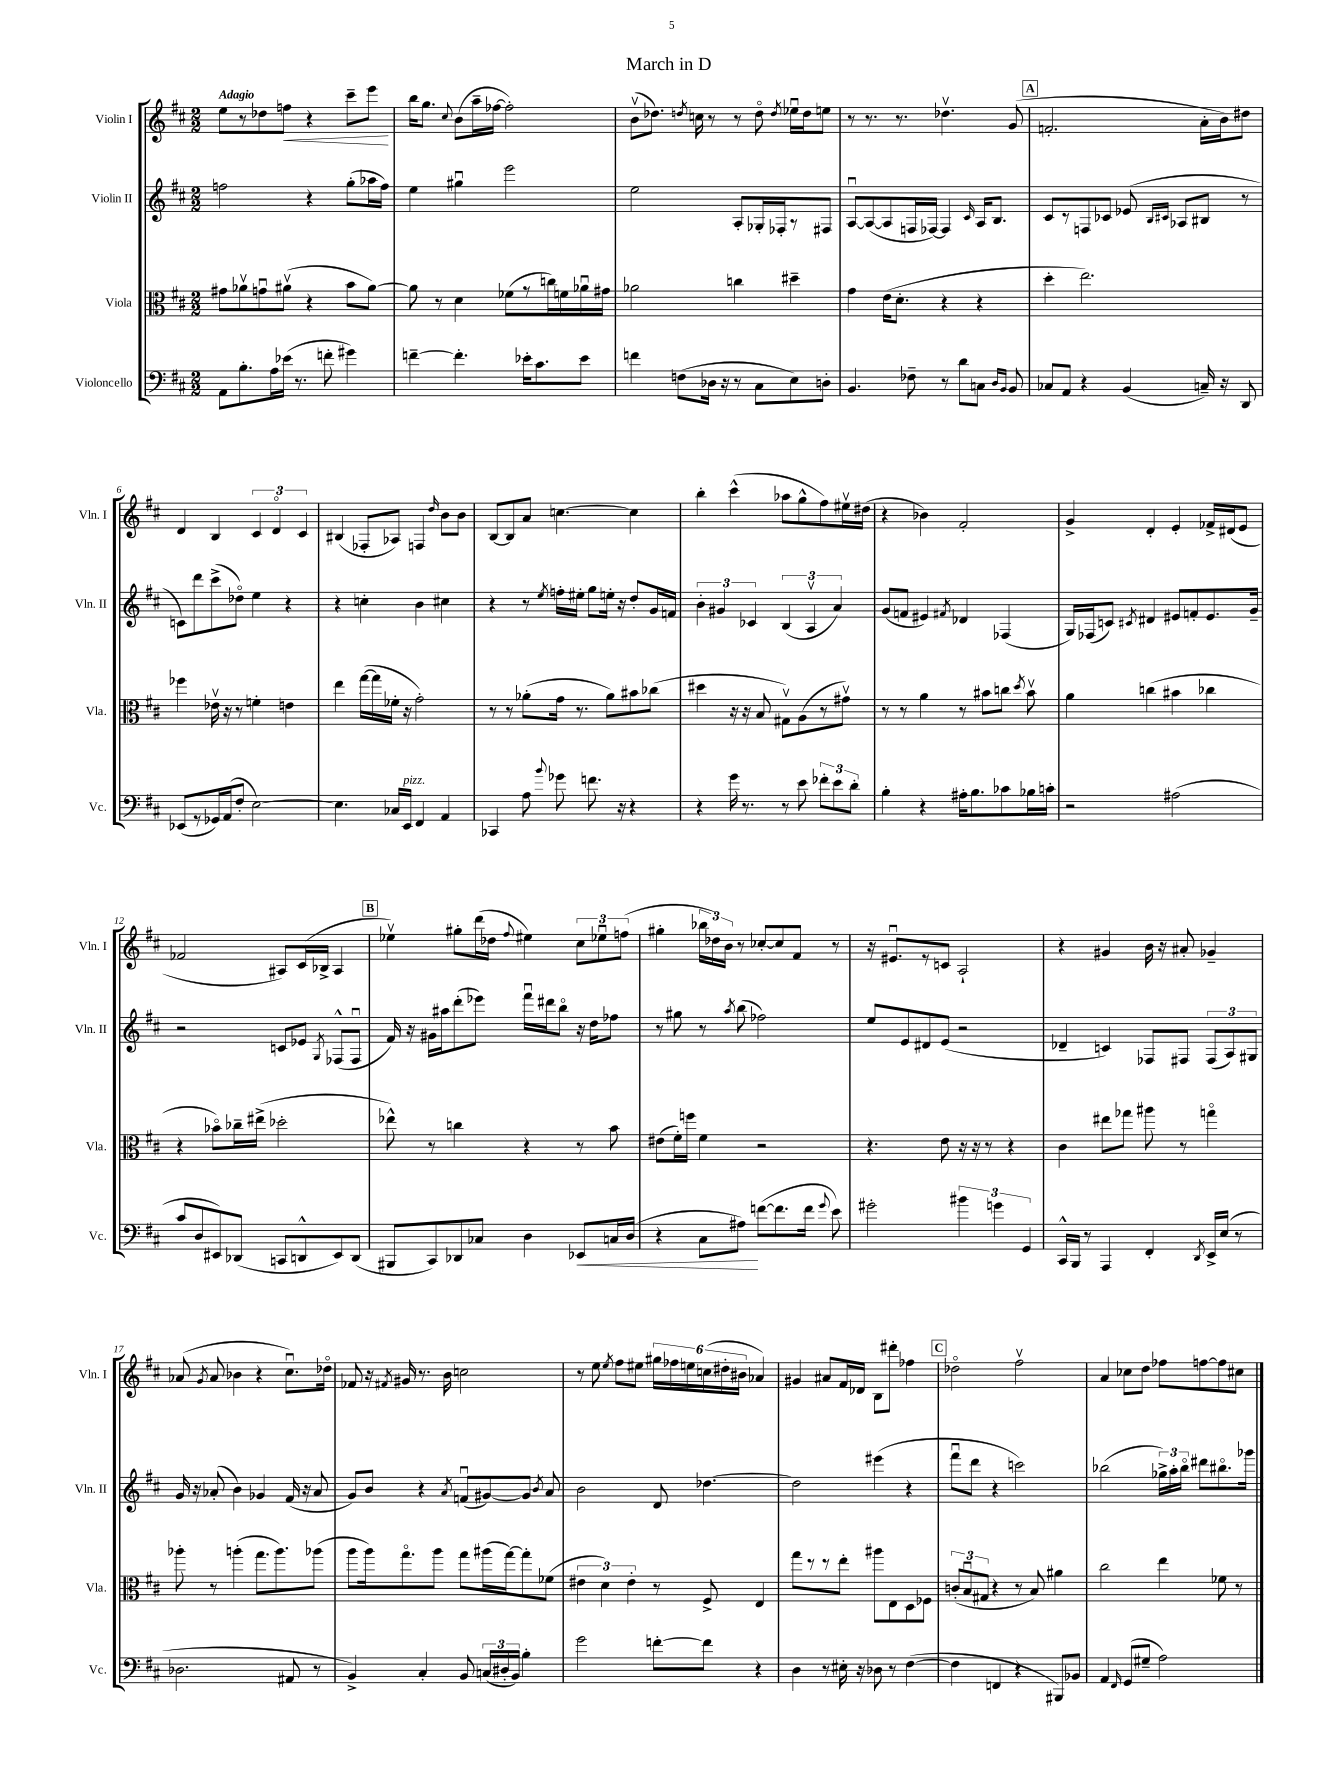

**kern	**dynam	**kern	**kern	**kern	**dynam
*part4	*part4	*part3	*part2	*part1	*part1
*staff4	*staff4	*staff3	*staff2	*staff1	*staff1
*I"Violoncello	*	*I"Viola	*I"Violin II	*I"Violin I	*
*I'Vc.	*	*I'Vla.	*I'Vln. II	*I'Vln. I	*
*clefF4	*	*clefC3	*clefG2	*clefG2	*
*k[f#c#]	*	*k[f#c#]	*k[f#c#]	*k[f#c#]	*
*M2/2	*	*M2/2	*M2/2	*M2/2	*
=1	=1	=1	=1	=1	=1
!	!	!	!	!LO:TX:a:B:t=Adagio	!
8AA\L	.	8g#X\L	2ffn\	8ee\L	.
8.B'\	.	8a-Xv\	.	8r	.
.	.	8gnu\	.	8dd-X\	.
16A\L	.	.	.	.	.
!	!	!	!	!	!LO:HP:b
(16e-X\JJ	.	(8a#Xv\J	.	8ffn\J	<
8.r	.	.	.	.	.
.	.	4r	4r	4r	.
8fn'\	.	.	.	.	.
4g#X\)	.	8b\L	(8gg'\L	8ccc#~\L	.
.	.	[8a#\J)	16aa-X\L	8eee\J	.
.	.	.	16ff\JJ)	.	.
.	.	.	.	.	[
=2	=2	=2	=2	=2	=2
[4fn~\	.	8a#\]	4ee\	16bb\KL	.
.	.	.	.	8.gg\J	.
.	.	8r	.	.	.
.	.	.	.	8qqcc#/	.
4.f'\]	.	4d\	4gg#Xu\	(8b\L	.
.	.	.	.	16aa~\L	.
.	.	.	.	[16ff-X\JJ	.
.	.	(8f-X\L	2eee\	2ff-'\])	.
16e-X'\KL	.	8r	.	.	.
8.c#\	.	.	.	.	.
.	.	16ccn\L)	.	.	.
.	.	16fn\	.	.	.
8e-\J	.	16a-Xu\	.	.	.
.	.	16g#X\JJ	.	.	.
=3	=3	=3	=3	=3	=3
4fn\	.	2a-X\	2ee\	(8bv\L	.
.	.	.	.	8.dd-X\J)	.
(8Fn\L	.	.	.	.	.
.	.	.	.	8qddn/	.
.	.	.	.	16ccn\	.
16D-X\Jk	.	.	.	8r	.
16r	.	.	.	.	.
8r	.	4ccn\	8A'/L	8r	.
8C#\L	.	.	16G-X'/L	8dd\	.
.	.	.	16F-X'/J	.	.
.	.	.	.	8qdd/	.
8E\)	.	4dd#X~\	8r	16ee-Xu\LL	.
.	.	.	.	16dd\J	.
8Dn'\J	.	.	8F#X/J	8een\J	.
=4	=4	=4	=4	=4	=4
4.BB/	.	4g\	[8Au/L	8r	.
.	.	.	(8A/_	8.r	.
.	.	(16e\KL	8A/]	.	.
.	.	8.d'\J	.	8.r	.
8F-X~\	.	.	16Fn/L	.	.
.	.	.	[16F-X/JJ)	.	.
8r	.	4r	4F-/]	4.dd-Xv\	.
8d\L	.	.	.	.	.
.	.	.	16qqc#/	.	.
8Cn\J	.	4r	16A/KL	.	.
.	.	.	8.B/J	.	.
16qqD/LL	.	.	.	.	.
16qqBB/JJ	.	.	.	.	.
8BB/	.	.	.	(8g/	.
!!LO:REH:place=s1:t=A
=5	=5	=5	=5	=5	=5
8C-X/L	.	4dd'\	8c#/L	2.fn'/	.
8AA/J	.	.	8r	.	.
4r	.	2.ee\)	8Fn/	.	.
.	.	.	8c-X/J	.	.
(4BB/	.	.	(8e-X/	.	.
.	.	.	16qqB/LL	.	.
.	.	.	16qqc#X/JJ	.	.
.	.	.	8A-X/L	.	.
16Cn~/)	.	.	8B#X/J	16a'\LL	.
16r	.	.	.	16b\J)	.
8DD/	.	.	8r	8dd#X\J	.
!!LO:LB:g=z
=6	=6	=6	=6	=6	=6
(8EE-X/L	.	4ff-X\	8cn\L)	4d/	.
8r	.	.	8ddd\	.	.
16GG-X/L)	.	16e-Xv\	(8ccc#^\	4B/	.
(16AA/J	.	16r	.	.	.
8F#'/J	.	8r	8dd-X\J)	.	.
[2E\)	.	4fn'\	4ee\	6c#/	.
.	.	.	.	6d/	.
.	.	4en\	4r	.	.
.	.	.	.	6c#/	.
=7	=7	=7	=7	=7	=7
4.E\]	.	4ee\	4r	(4B#X/	.
.	.	([16gg\LL	4ccn'\	8F-X'/L	.
.	.	16gg\]	.	.	.
16C-X/LL	.	16f-X'\JJ	.	8A-X/J)	.
!LO:TX:a:i:t=pizz.	!	!	!	!	!
16EE/JJ	.	16r	.	.	.
4FF#/	.	2g'\)	4b\	4Fn/	.
.	.	.	.	16qqdd/	.
4AA/	.	.	4cc#X\	8b\L	.
.	.	.	.	8b\J	.
=8	=8	=8	=8	=8	=8
4CC-X/	.	8r	4r	[8B/L	.
.	.	8r	.	8B/]	.
8A\	.	(8a-X'\L	8r	8a/J	.
8qqb/	.	.	8qee/	.	.
8g-X\	.	16g\Jk	16ffn'\LL	[4.ccn\	.
.	.	8.r	16ee#X'\JJ	.	.
8.fn\	.	.	8gg\L	.	.
.	.	8a-\L)	16een'\Jk	.	.
16r	.	.	16r	.	.
4r	.	8b#X\	8dd'/L	4cc\]	.
.	.	(8cc-X\J	16g/L	.	.
.	.	.	16fn/JJ	.	.
=9	=9	=9	=9	=9	=9
4r	.	4dd#X\	6b'\	4bb'\	.
.	.	.	6g#X/	.	.
16g\	.	16r	.	(4ccc#^^\	.
8.r	.	16r	.	.	.
.	.	.	6c-X/	.	.
.	.	8B/	.	.	.
8r	.	8G#Xv\L)	(6B/	8aa-X\L	.
8e\	.	(8A\	.	8gg^^\	.
.	.	.	6Av/	.	.
12f-X'\L	.	8r	.	8ff#\)	.
12e\	.	.	6a/)	.	.
.	.	8g#Xv\J)	.	16ee#Xv\L	.
12d'\J	.	.	.	.	.
.	.	.	.	(16dd#X\JJ	.
=10	=10	=10	=10	=10	=10
4B'\	.	8r	(8g/L	4r	.
.	.	8r	8fn/J	.	.
4r	.	4a\	4e#X/)	4b-X\)	.
.	.	.	8qf#X/	.	.
16A#X'\KL	.	8r	4d-X/	2f#'/	.
8.B\	.	.	.	.	.
.	.	8b#X\L	.	.	.
8c-X\	.	8ccn\J	(4F-X/	.	.
.	.	8qdd/	.	.	.
16B-X\L	.	8b#v\	.	.	.
16cn'\JJ	.	.	.	.	.
=11	=11	=11	=11	=11	=11
2r	.	4a\	16G/LL)	4g^/	.
.	.	.	(16F-X/J	.	.
.	.	.	8cn/J)	.	.
.	.	.	8qc#X/	.	.
.	.	(4ccn\	4d#X/	4d'/	.
(2A#X\	.	4b#X\	8e#X/L	4e'/	.
.	.	.	8fn'/	.	.
.	.	4cc-X\	8.e#/	16f-X^/LL	.
.	.	.	.	(16d#X/J	.
.	.	.	.	8e/J	.
.	.	.	16g~/Jk	.	.
!!LO:LB:g=z
=12	=12	=12	=12	=12	=12
8c#/L	.	4r	2r	2f-X/	.
8D/	.	.	.	.	.
8EE#X/)	.	8b-X\L)	.	.	.
(8DD-X/J	.	16cc-X~\L	.	.	.
.	.	(16ee#X^\JJ	.	.	.
8CCn/L	.	2dd-X'\	8cn/L	8A#X/L)	.
8DDn^^/	.	.	8e-X/J	(16c#/L	.
.	.	.	.	16B-X^/JJ	.
.	.	.	8qG/	.	.
8EE#/)	.	.	(8F-X^^/L	4A#/	.
(8DD/J	.	.	8F-u/J	.	.
!!LO:REH:place=s1:t=B
=13	=13	=13	=13	=13	=13
8BBB#X/L	.	8ee-X^^\)	16f#/)	4ee-Xv\)	.
.	.	.	16r	.	.
8CC#/)	.	8r	16g#X\LL	.	.
.	.	.	16aa#X\J	.	.
8DD-X/	.	4ccn\	(8ddd'\	8gg#X'\L	.
8C-X/J	.	.	8eee-X\J)	(16ddd\L	.
.	.	.	.	16dd-X\JJ	.
.	.	.	.	8qqff#/	.
4D\	.	4r	16fff#u\LL	4ee#X\)	.
.	.	.	16ddd#X\J	.	.
.	.	.	8bb\J	.	.
!	!LO:HP:b	!	!	!	!
8EE-X/L	<	8r	16r	12cc#\L	.
.	.	.	16dd\KL	.	.
.	.	.	.	12ee-Xu\	.
16Cn/L	.	8b\	8ff-X\J	.	.
.	.	.	.	(12ffn\J	.
(16D/JJ	.	.	.	.	.
=14	=14	=14	=14	=14	=14
4r	.	(8e#X\L	8r	4gg#X'\	.
.	.	16f#'\L)	8gg#X\	.	.
.	.	16ffn\JJ	.	.	.
8C#\L	.	4f#\	8r	24bb-X\LL	.
.	.	.	.	24dd-X\)	.
.	.	.	.	24b\JJ	.
.	.	.	8qaa/	.	.
8A#X\J)	.	.	(8bb\	8r	.
([8fn\L	[	2r	2ff-X\)	[8cc-X'/L	.
8.f\]	.	.	.	8cc-/]	.
.	.	.	.	8f#/J	.
16f\Jk	.	.	.	.	.
8qqg/	.	.	.	.	.
8e\)	.	.	.	8r	.
=15	=15	=15	=15	=15	=15
2g#X'\	.	4.r	8ee/L	16r	.
.	.	.	.	8.e#Xu/L	.
.	.	.	8e/	.	.
.	.	.	8d#X/	8r	.
.	.	8e\	(8e/J	8cn/J	.
6b#X\	.	16r	2r	2A`/	.
.	.	16r	.	.	.
.	.	8r	.	.	.
6gn\	.	.	.	.	.
.	.	4r	.	.	.
6GG/	.	.	.	.	.
=16	=16	=16	=16	=16	=16
16CC#^^/LL	.	4c#\	4d-X~/	4r	.
16BBB/JJ	.	.	.	.	.
8r	.	.	.	.	.
4AAA/	.	8ee#X\L	4cn/)	4g#X/	.
.	.	8gg-X\J	.	.	.
4FF#'/	.	8aa#X\	8F-X/L	16b\	.
.	.	.	.	16r	.
.	.	8r	8F#X/J	8a#X'/	.
8qDD/	.	.	.	.	.
16EE^/LL	.	4ggn\	(12F#/L	4g-X~/	.
(16E/JJ	.	.	.	.	.
.	.	.	12A/)	.	.
8r	.	.	.	.	.
.	.	.	12G#X/J	.	.
!!LO:LB:g=z
=17	=17	=17	=17	=17	=17
2.D-X\	.	8aa-X'\	16g/	(8a-X/	.
.	.	.	16r	.	.
.	.	.	.	8qg/	.
.	.	8r	(8a-X'/	8a-/	.
.	.	(4aan'\	4b\)	4b-X\	.
.	.	8.gg\L	4g-X/	4r	.
.	.	8.aa\)	.	.	.
8AA#X/	.	.	(16f#/	8.cc#u\L)	.
.	.	.	16r	.	.
8r	.	(8aa-X\J	8a-/	.	.
.	.	.	.	16dd-X\Jk	.
=18	=18	=18	=18	=18	=18
4BB^/)	.	8aa\L	8g/L)	8f-X/	.
.	.	16aa\k)	8b/J	16r	.
.	.	.	.	8qf#X/	.
.	.	8.gg\	.	16g#X/	.
4C#'/	.	.	4r	8.r	.
.	.	8aa\J	.	.	.
.	.	.	.	16b\	.
.	.	.	8qa/	.	.
8BB/	.	8gg\L	(8fnu/L	2ccn\	.
(24Cn/LL	.	(16aa#X\L	[8g#X/)	.	.
24D#X'/	.	.	.	.	.
.	.	[16gg\J)	.	.	.
24BB/JJ)	.	.	.	.	.
4B'\	.	8gg'\]	8g#/J]	.	.
.	.	.	8qb/	.	.
.	.	(8f-X\J	8a/	.	.
=19	=19	=19	=19	=19	=19
2g\	.	6e#X\	2b\	8r	.
.	.	.	.	8ee\	.
.	.	6d\)	.	.	.
.	.	.	.	8qee/	.
.	.	.	.	8ff#\L	.
.	.	6e#'\	.	.	.
.	.	.	.	8ee#X\J	.
[8fn'\L	.	8r	8d/	24gg#X\LL	.
.	.	.	.	24ff-X\	.
.	.	.	.	24een\	.
8f\J]	.	8F#^/	[4.dd-X\	(24ccn\	.
.	.	.	.	24dd#X'\	.
.	.	.	.	24b#X\JJ	.
4r	.	4E/	.	4a-X/)	.
=20	=20	=20	=20	=20	=20
4D\	.	8gg\L	2dd-\]	4g#X/	.
.	.	8r	.	.	.
8r	.	8r	.	8a#X/L	.
16E#X'\	.	8ee'\J	.	16f#/L	.
16r	.	.	.	16d-X/JJ	.
8D-X\	.	8aa#X\L	(4eee#X\	8B\L	.
8r	.	8E\	.	8ddd#X'\J	.
([4F#\	.	8D\	4r	4ff-X\	.
.	.	8F-X\J	.	.	.
!!LO:REH:place=s1:t=C
=21	=21	=21	=21	=21	=21
4F#\]	.	(12cn'/L	8fff#u\L	2dd-X\	.
.	.	12Bu/	.	.	.
.	.	.	8ddd\J	.	.
.	.	12G#X/J	.	.	.
4FFn/	.	4r	4r	.	.
4r	.	8r	2cccn\)	2ff#v\	.
.	.	8B/)	.	.	.
8BBB#X/L)	.	4a#X\	.	.	.
8BB-X/J	.	.	.	.	.
=22	=22	=22	=22	=22	=22
4AA/	.	2cc#\	(2bb-X\	4a/	.
16qqFF#/	.	.	.	.	.
(8GG/L	.	.	.	8cc-X\L	.
8G#X~/J	.	.	.	8dd\J	.
2A\)	.	4ee\	24gg-X^\LL)	8ff-X\L	.
.	.	.	24aa'\	.	.
.	.	.	24bb-\JJ	.	.
.	.	.	8ddd#X\L	[8ffn\	.
.	.	8f-X\	8.bb#X\	8ff\]	.
.	.	8r	.	8cc#X\J	.
.	.	.	16ggg-X\Jk	.	.
==	==	==	==	==	==
*-	*-	*-	*-	*-	*-
